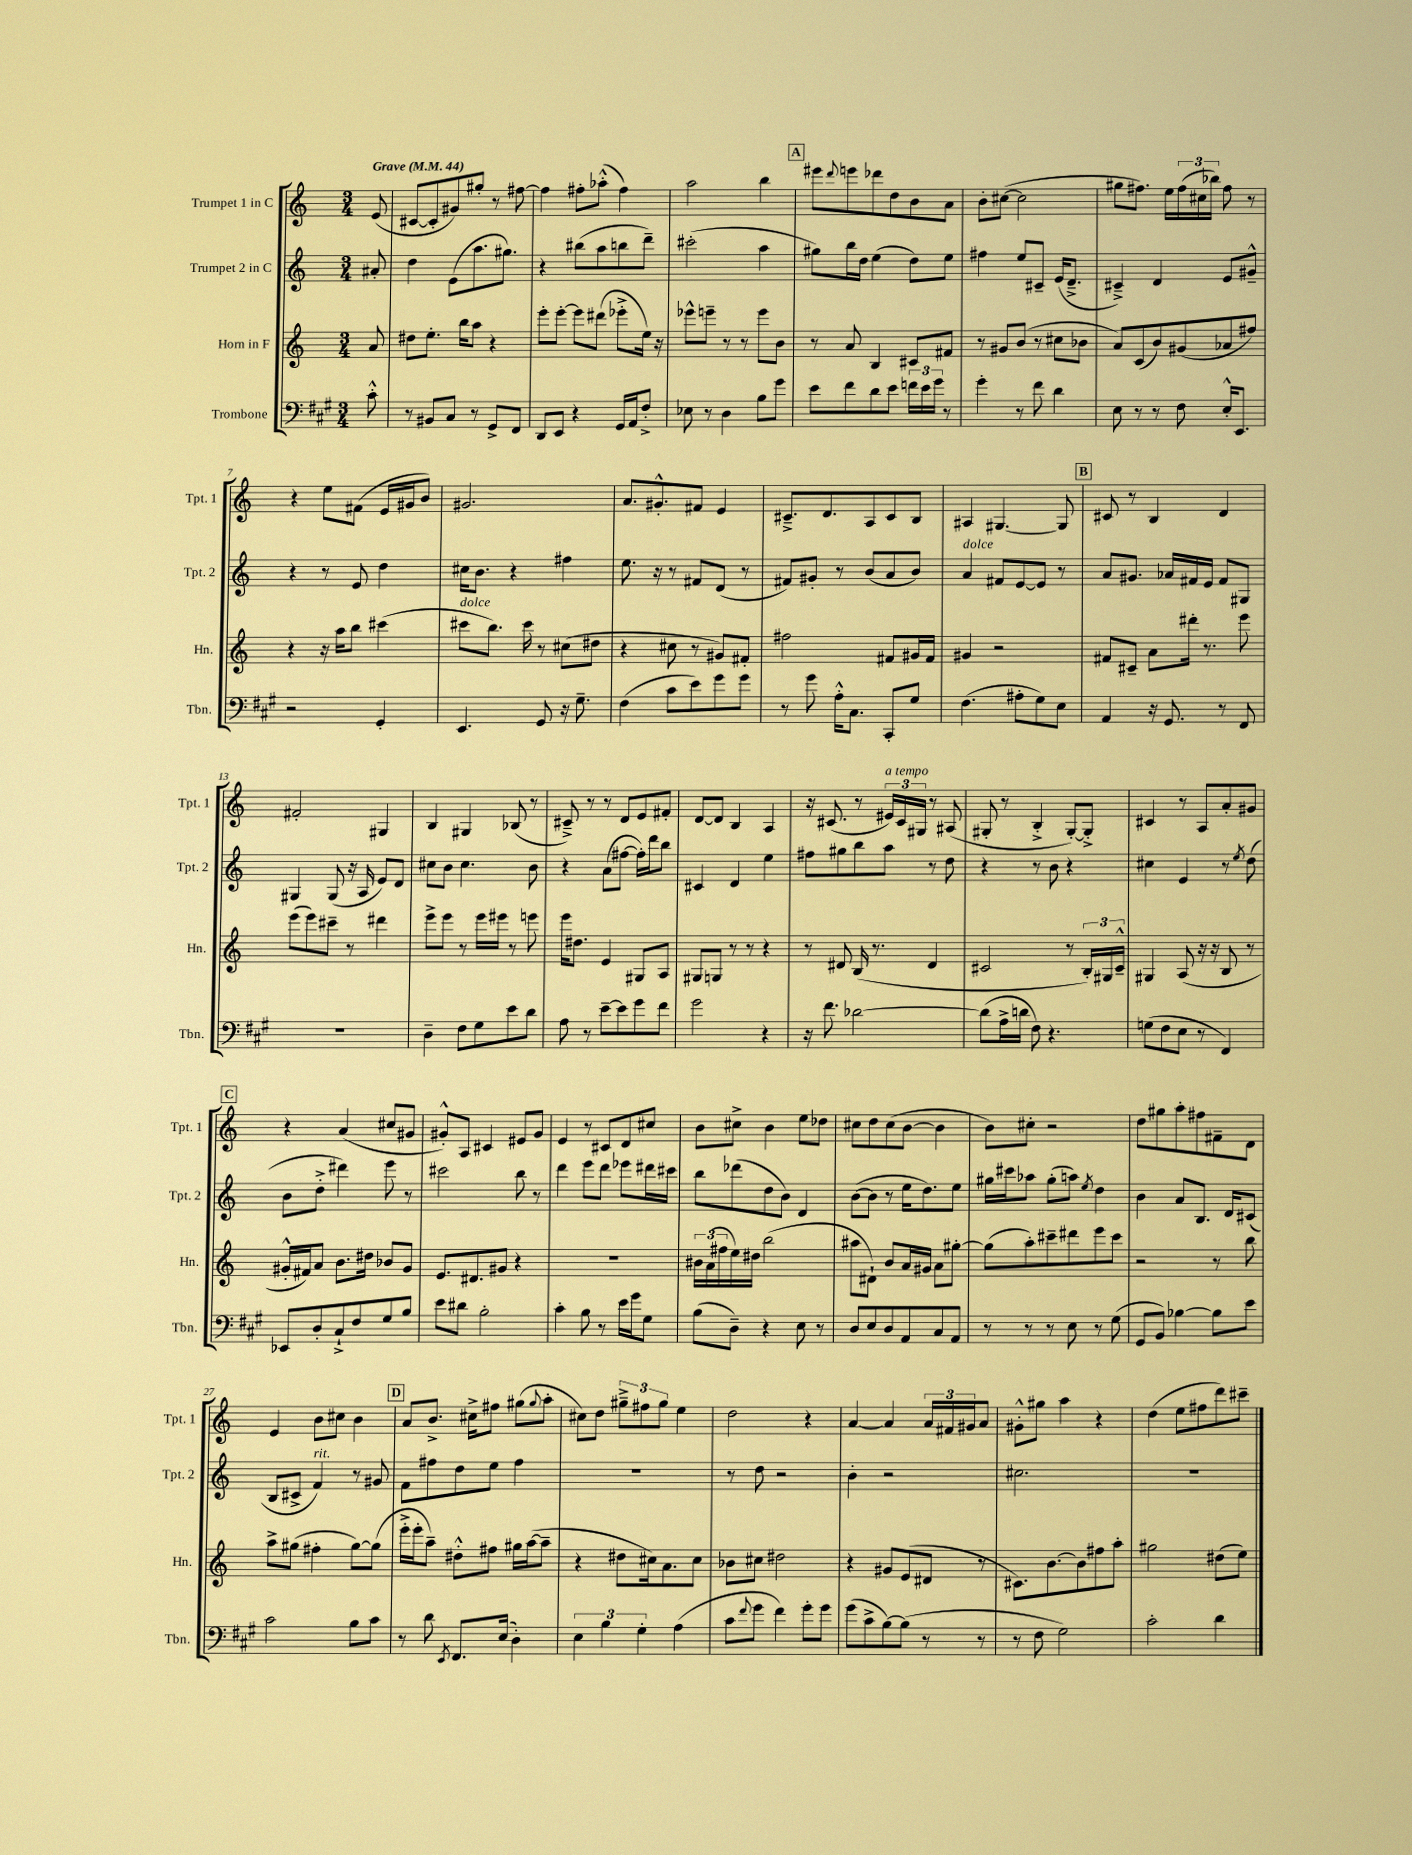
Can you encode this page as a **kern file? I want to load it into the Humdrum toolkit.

**kern	**kern	**kern	**kern
*staff4	*staff3	*staff2	*staff1
*clefF4	*clefG2	*clefG2	*clefG2
*k[f#c#g#]	*k[]	*k[]	*k[]
*M3/4	*M3/4	*M3/4	*M3/4
*MM44	*MM44	*MM44	*MM44
8c#'^^	8a	8a#'	(8e
=	=	=	=
8r	8dd#	4dd	[8c#
8BB#	8.ee'	.	8c#']
8C#	.	(8e	8g#)
.	16bb	.	.
8r	8aa	8.aa	8gg#'
8GG#^	4r	.	8r
.	.	8.gg#)	.
8FF#	.	.	[8ff#
=	=	=	=
8DD	8eee'	4r	4ff#]
8EE	[8eee'	.	.
4r	8eee]	(8bb#	8ff#'
.	(8ddd#	8aa	(8aa-'^^
16GG#	8eee-'^	8bb	4ff#)
16AA	.	.	.
8F#'^	16ee)	8ddd~)	.
.	16r	.	.
=	=	=	=
8E-	8eee-^^	(2ccc#'	2aa
8r	8eee~	.	.
4D	8r	.	.
.	8r	.	.
8B	8eee	4aa	4bb
8g#	8b	.	.
=	=	=	=
8e	8r	8gg#)	8eee#
.	.	.	8qqddd
8f#	8a	16bb	8eee
.	.	16dd	.
8d	4B	(4ee	8ddd-
8e	.	.	8dd
24f	8c#	8dd)	8b
24e	.	.	.
24g#	.	.	.
8r	8f#	8ee	8a
=	=	=	=
4g#'	8r	4ff#	8b'
.	8g#	.	([8cc#
8r	(8b	8ee	2cc#]
8f#	8r	8c#~	.
4d	8cc#	(16e	.
.	.	8.d~^	.
.	8b-	.	.
=	=	=	=
8E	8a)	4c#~^)	8gg#
8r	(8c	.	8.ff#)
8r	8b)	4d	.
.	.	.	16ee
8F#	(8g#	.	(24ff#
.	.	.	24cc#
.	.	.	24bb-)
16E'^^	8a-	8e	8ff#
8.EE	.	.	.
.	8ff#)	8g#~^^	8r
=	=	=	=
2r	4r	4r	4r
.	16r	8r	8ee
.	16aa	.	.
.	8bb	8e	(8f#
4GG#'	(4ccc#	4dd	16e
.	.	.	16g#
.	.	.	8b)
=	=	=	=
4.EE	8ccc#	16cc#	2.g#
.	.	8.b	.
.	8.bb)	.	.
.	.	4r	.
.	16ccc#	.	.
8GG#	8r	.	.
16r	(8cc#	4ff#	.
8.G#~	.	.	.
.	8dd#	.	.
=	=	=	=
(4F#	4r	8.ee	8.a
.	.	16r	8.g#'^^
8c#	8cc#	8r	.
8e)	8r	8f#	8f#
8g#	8g#)	(8d	4e
8g#	8f#'	8r	.
=	=	=	=
8r	2ff#	8f#)	8.c#~^
8g#	.	8g#'	.
.	.	.	8.d
16A'^^	.	8r	.
8.C#	.	.	.
.	.	(8b	8A
8CC#'	8f#	8a	8c#
8G#	16g#	8b)	8B
.	16f#	.	.
=	=	=	=
(4.F#	4g#	4a	4A#
.	2r	8f#	[4.G#
8A#'	.	[8e	.
8G#)	.	8e]	.
8E	.	8r	8G#]
=	=	=	=
4AA	8f#	8a	8c#
.	8c#~	8.g#	8r
16r	8a	.	4B
8.GG#	.	16a-	.
.	16ddd#'	16f#	.
.	8.r	16e	.
8r	.	8f#	4d
8FF#	8eee	8G#	.
=	=	=	=
2.r	(8eee	4G#	2f#'
.	8eee)	.	.
.	8ccc#~	(8G#	.
.	8r	16r	.
.	.	16A	.
.	4ddd#	8e)	4G#
.	.	8d	.
=	=	=	=
4D~	8eee^	8cc#	4B
.	8eee	8b	.
8F#	8r	4.cc#	4G#
8G#	16eee	.	.
.	16eee#	.	.
8e	8r	.	(8B-
8d	8eee	8b	8r
=	=	=	=
8A	16eee	4r	8c#~^)
.	8.dd#	.	.
8r	.	.	8r
[8e~	4e	(8a	8r
8e]	.	[8ff#	8d
8g#	8G#	16ff#'])	8e
.	.	16ddd	.
8f#	8A	8bb	8f#'
=	=	=	=
2g#	8G#	4c#	[8d
.	8G	.	8d]
.	8r	4d	4B
.	8r	.	.
4r	4r	4ee	4A
=	=	=	=
16r	8r	8ff#	16r
8.f#	.	.	(8.c#
.	8d#	8gg#	.
[2d-	(16B	8bb	8r
.	8.r	.	.
.	.	8aa	24e#)
.	.	.	24c#
.	.	.	24G#
.	4d#	8r	8r
.	.	8dd	(8A#
=	=	=	=
(8d-]	2c#	4r	8G#'
16A^	.	.	8r
16d	.	.	.
8F#)	.	8r	4B'^
4.r	.	8b	.
.	8r	4r	[8G#')
.	24B')	.	8G#'^]
.	24G#	.	.
.	24c#~^^	.	.
=	=	=	=
(8G	4G#	4cc#	4c#
8F#	.	.	.
8E	(8A	4e	8r
8r	16r	.	8A
.	16r	.	.
4FF#)	8B	8r	8a'
.	.	8qee	.
.	8r	(8dd	8g#
=	=	=	=
8EE-	16g#'^^	8b	4r
.	16f#)	.	.
8D'	8a	8dd'^	.
8C#`^	8.b	4ddd#)	(4a
8F#	.	.	.
.	16dd#	.	.
8G#	8b-	8eee	8cc#
8B	8g#	8r	8g#
=	=	=	=
8e	8.e	2ccc#	8g#'^^)
8d#	.	.	8A
.	8.d#	.	.
2B'	.	.	4c#
.	8g#	.	.
.	4r	8bb	8e#
.	.	8r	8g#
=	=	=	=
4c#'	2.r	4ddd	4e
8B	.	8eee	8r
8r	.	8ddd	8c#
16e	.	8eee-	8d
16g#	.	.	.
8G#	.	16ddd#	8cc#
.	.	16ccc#	.
=	=	=	=
(8B	24b#	8bb	8b
.	(24a	.	.
.	24ff#	.	.
8D~)	16ee)	(8ddd-	8cc#^
.	16dd#	.	.
4r	(2bb	8dd	4b
.	.	8b)	.
8E	.	4d	8ee
8r	.	.	8dd-
=	=	=	=
8D	8aa#	([8b	8cc#
8E	8d#`)	8b]	8dd
8D	8b	8r	(8cc#
8AA	16a	16ee	[8b
.	16g#	8.dd)	.
8C#	8a	.	4b]
8AA	[8gg#'	8ee	.
=	=	=	=
8r	(8gg#]	16gg#	8b)
.	.	16ccc#	.
8r	8aa')	8aa-	8cc#'
8r	8ccc#~	(8gg#'	2r
8E	8ddd#	8aa)	.
.	.	8qee	.
8r	8eee	4dd	.
(8G#	8ccc#	.	.
=	=	=	=
8GG#	2r	4b	8dd
8BB)	.	.	8gg#
[4B-	.	8a	8aa'
.	.	8.B	8ff#
8B-]	8r	.	8f#~
.	.	16d	.
8e	8bb	(8c#	8d
=	=	=	=
2c#	8aa^	8B	4e
.	(8gg#	8c#^	.
.	4ff#'	4f)	8b
.	.	.	8cc#
8B	[8gg#)	8r	4b
8c#	(8gg#]	8g#	.
=	=	=	=
8r	16eee'^	8f	8a
.	16eee'	.	.
8d	8aa~)	8ff#	8.b^
8qEE	.	.	.
8.FF#	8dd#'^^	8dd	.
.	.	.	16cc#^
.	8ff#	8ee	8ff#
(16E	.	.	.
4D')	16gg#	4ff#	(8gg#
.	([16aa	.	.
.	.	.	8qqgg#
.	8aa~]	.	8aa'
=	=	=	=
6E	4r	2.r	8cc#)
.	.	.	8dd
6B	.	.	.
.	8dd#	.	12gg#~^
6G#'	.	.	12ff#
.	16cc#)	.	.
.	.	.	12gg#
.	8.a	.	.
(4A	.	.	4ee
.	8cc#	.	.
=	=	=	=
8c#	8b-	8r	2dd
8qqf#	.	.	.
8g#	8cc#	8dd	.
4f#)	2dd#	2r	.
8g#'	.	.	4r
8g#	.	.	.
=	=	=	=
(8g#	4r	4b'	[4a
8c#^	.	.	.
[8B)	8g#	2r	4a]
(8B]	(8e	.	.
8r	8d#	.	24a
.	.	.	24f#
.	.	.	24g#
8r	8r	.	8a
=	=	=	=
8r	8.c#)	2.cc#	8g#'^^
8F#	.	.	8gg#
.	[8.b	.	.
2G#)	.	.	4aa
.	8b]	.	.
.	8ff#	.	4r
.	8aa'	.	.
=	=	=	=
2c#'	2gg#	2.r	(4dd
.	.	.	8ee
.	.	.	8ff#
4d	(8dd#	.	8ddd)
.	8ee)	.	8ccc#~
==	==	==	==
*-	*-	*-	*-
